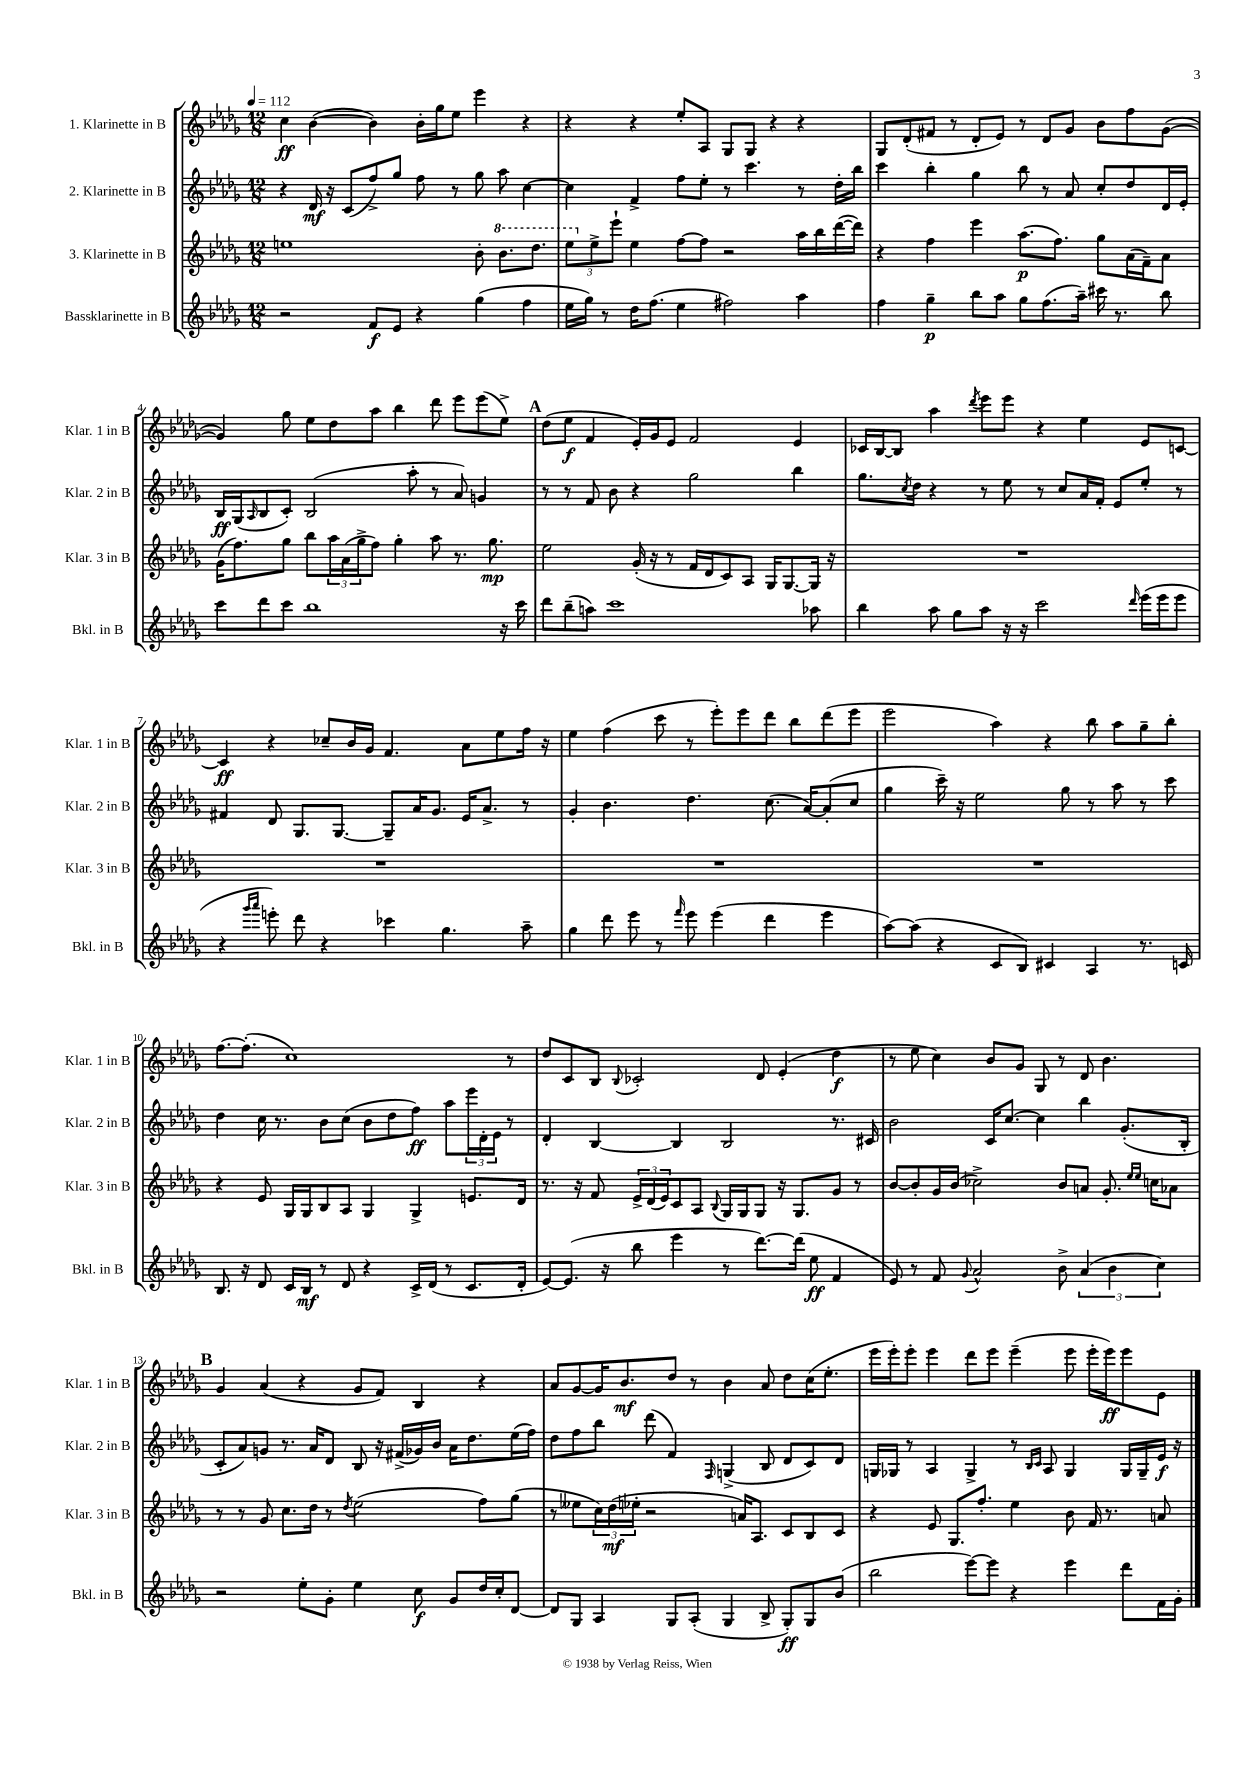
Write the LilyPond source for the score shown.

<<
\new StaffGroup <<
\new Staff = "s0" \with { instrumentName = "1. Klarinette in B" shortInstrumentName = "Klar. 1 in B" } {
    \clef treble \key des \major \numericTimeSignature \time 12/8 \tempo 4 = 112
    c''4\ff bes'4~( bes'4) bes'16-. ges''16 ees''8 ees'''4 r4 |
    r4 r4 ees''8-. aes8 ges8 ges8 r4 r4 |
    ges8 des'8-.( fis'8 r8 des'8-. ees'8) r8 des'8 ges'8 bes'8 f''8 ges'8~( |
    ges'4) ges''8 ees''8 des''8 aes''8 bes''4 des'''8 ees'''8 ees'''8( ees''8->) |
    \mark \markup { \bold "A" } des''8( ees''8\f f'4 ees'16-.) ges'16 ees'8 f'2 ees'4 |
    ces'16 bes16~ bes8 aes''4 \acciaccatura { des'''8 } ees'''8 ees'''8 r4 ees''4 ees'8 c'8~ |
    c'4\ff r4 ces''8-- bes'16 ges'16 f'4. aes'8 ees''8 f''16 r16 |
    ees''4 f''4( c'''8 r8 ees'''8-.) ees'''8 des'''8 bes''8 des'''8( ees'''8 |
    ees'''2 aes''4) r4 bes''8 aes''8 ges''8-- bes''8-. |
    f''8.~ f''8.-.( c''1) r8 |
    des''8 c'8 bes8 \appoggiatura { bes8 } ces'2-. des'8 ees'4-.( des''4\f |
    r8 ees''8 c''4) bes'8 ges'8 ges8 r8 des'8 bes'4. |
    \mark \markup { \bold "B" } ges'4 aes'4( r4 ges'8 f'8) bes4 r4 |
    aes'8 ges'8~ ges'16 bes'8.\mf des''8 r8 bes'4 aes'8 des''8 c''16( ees''8.-. |
    ees'''16 ees'''16-.) ees'''8-. ees'''4 des'''8 ees'''8 ees'''4--( ees'''8 ees'''16-. ees'''16\ff) ees'''8 ees'8 \bar "|." |
}
\new Staff = "s1" \with { instrumentName = "2. Klarinette in B" shortInstrumentName = "Klar. 2 in B" } {
    \clef treble \key des \major \numericTimeSignature \time 12/8
    r4 des'16\mf r16 c'8( f''8->) ges''8 f''8 r8 ges''8 aes''8 c''4~ |
    c''4 f'4-> f''8 ees''8-. r8 c'''4. r8 des''16-. bes''16 |
    c'''4 bes''4-. ges''4 bes''8 r8 aes'8 c''8-. des''8 des'16 ees'16-. |
    bes16\ff ges16( \grace { aes16 } bes8 c'8-.) bes2( aes''8-. r8 aes'8) g'4 |
    \mark \markup { \bold "A" } r8 r8 f'8 bes'8 r4 ges''2 bes''4 |
    ges''8. \acciaccatura { c''8 } des''16 r4 r8 ees''8 r8 c''8 aes'16 f'16-. ees'8 ees''8-. r8 |
    fis'4 des'8 ges8. ges8.~ ges8-- aes'16 ges'8. ees'16 aes'8.-> r8 |
    ges'4-. bes'4. des''4. c''8.( aes'16~) aes'8-.( c''8 |
    ges''4 c'''16--) r16 ees''2 ges''8 r8 aes''8 r8 c'''8 |
    des''4 c''16 r8. bes'8 c''8( bes'8 des''8 f''8\ff) aes''8 \tuplet 3/2 { ees'''16 des'16-. ees'16 } r8 |
    des'4-. bes4~ bes4 bes2 r8. cis'16 |
    bes'2 c'16 c''8.~ c''4 bes''4 ges'8.-.( bes16-. |
    \mark \markup { \bold "B" } c'8-. aes'8) g'8 r8. aes'16 des'8 bes8 r16 fis'16->( ges'16) bes'16 aes'16 des''8. ees''16( f''16) |
    des''8 f''8 bes''8 des'''8( f'4) \grace { f16 } g4->( bes8 des'8 c'8) des'8 |
    g16 ges16 r8 aes4 ges4-> r8 \grace { bes16 c'16 } aes8 ges4 ges16 ges16-- ees'16\f r16 \bar "|." |
}
\new Staff = "s2" \with { instrumentName = "3. Klarinette in B" shortInstrumentName = "Klar. 3 in B" } {
    \clef treble \key des \major \numericTimeSignature \time 12/8
    e''1 bes'8-. \ottava #1 bes''8. des'''8. |
    \tuplet 3/2 { ees'''8 \ottava #0 ees''8-> ees'''8-! } ees''4 f''8~ f''8 r2 aes''16 bes''16 des'''16~( des'''16) |
    r4 f''4 ees'''4 aes''8.\p( f''8.) ges''8 aes'16( f'16--) aes'8 |
    ges'16( f''8.) ges''8 bes''8 \tuplet 3/2 { aes''16 aes'16( ges''16-> } f''8) ges''4-. aes''8 r8. ges''8.\mp |
    \mark \markup { \bold "A" } ees''2 ges'16-.( r16 r8 f'16 des'16 c'8) aes8 ges16 ges8.~ ges16 r16 |
    R1. |
    R1. |
    R1. |
    R1. |
    r4 ees'8 ges16 ges16 bes8 aes8 ges4 ges4-> e'8. des'16 |
    r8. r16 f'8 \tuplet 3/2 { ees'16-> des'16( ees'16) } c'8 aes8 \appoggiatura { bes8 } ges16 ges16 ges8 r16 ges8. ges'8 r8 |
    bes'8~ bes'8-. ges'16 bes'16( ces''2->) bes'8 a'8 ges'8.-. \grace { ees''16 ees''16 } c''16 aes'8 |
    \mark \markup { \bold "B" } r8 r8 ges'8 c''8. des''16 r8 \acciaccatura { des''8 } ees''2( f''8) ges''8( |
    r8 eeses''8 \tuplet 3/2 { c''16) des''16\mf( ees''16-. } r2 a'16) aes8. c'8 bes8 c'8 |
    r4 ees'8 ges8. f''8.-. ees''4 bes'8 f'16 r8. a'8 \bar "|." |
}
\new Staff = "s3" \with { instrumentName = "Bassklarinette in B" shortInstrumentName = "Bkl. in B" } {
    \clef treble \key des \major \numericTimeSignature \time 12/8
    r2 f'8\f ees'8 r4 ges''4( f''4 |
    ees''16 ges''16) r8 des''16 f''8.( ees''4 fis''2) aes''4 |
    f''4 ges''4--\p bes''8 aes''8 ges''8 f''8.( aes''16--) cis'''16 r8. bes''8 |
    c'''8 des'''8 c'''8 bes''1 r16 c'''16 |
    \mark \markup { \bold "A" } des'''8 bes''8--( a''8) c'''1 aes''8 |
    bes''4 aes''8 ges''8 aes''8 r16 r16 c'''2 \grace { des'''16 } ees'''16( ees'''16 ees'''8 |
    r4 \grace { ges'''16 aes'''16 } e'''8-.) des'''8 r4 ces'''4 ges''4. aes''8-- |
    ges''4 des'''8 ees'''8 r8 \grace { f'''16 } ees'''8 ees'''4( des'''4 ees'''4 |
    aes''8~) aes''8( r4 c'8 bes8) cis'4 aes4 r8. c'16 |
    bes8. r16 des'8 c'16 bes16\mf r8 des'8 r4 c'16-> des'16( r8 c'8. des'16-. |
    ees'8~) ees'8.( r16 bes''8 ees'''4 r8 des'''8.~) des'''16( ees''8\ff f'4 |
    ees'8) r8 f'8 \appoggiatura { ges'8 } aes'2-^ bes'8-> \tuplet 3/2 { aes'4( bes'4 c''4) } |
    \mark \markup { \bold "B" } r2 ees''8-. ges'8-. ees''4 c''8\f ges'8 des''16 c''16-. des'8~ |
    des'8 ges8 aes4 ges8 aes8-.( ges4 bes8-> ges8-.\ff) ges8 bes'8( |
    bes''2 ees'''8~) ees'''8 r4 ees'''4 des'''8 f'16 ges'16-. \bar "|." |
}
>>
>>
